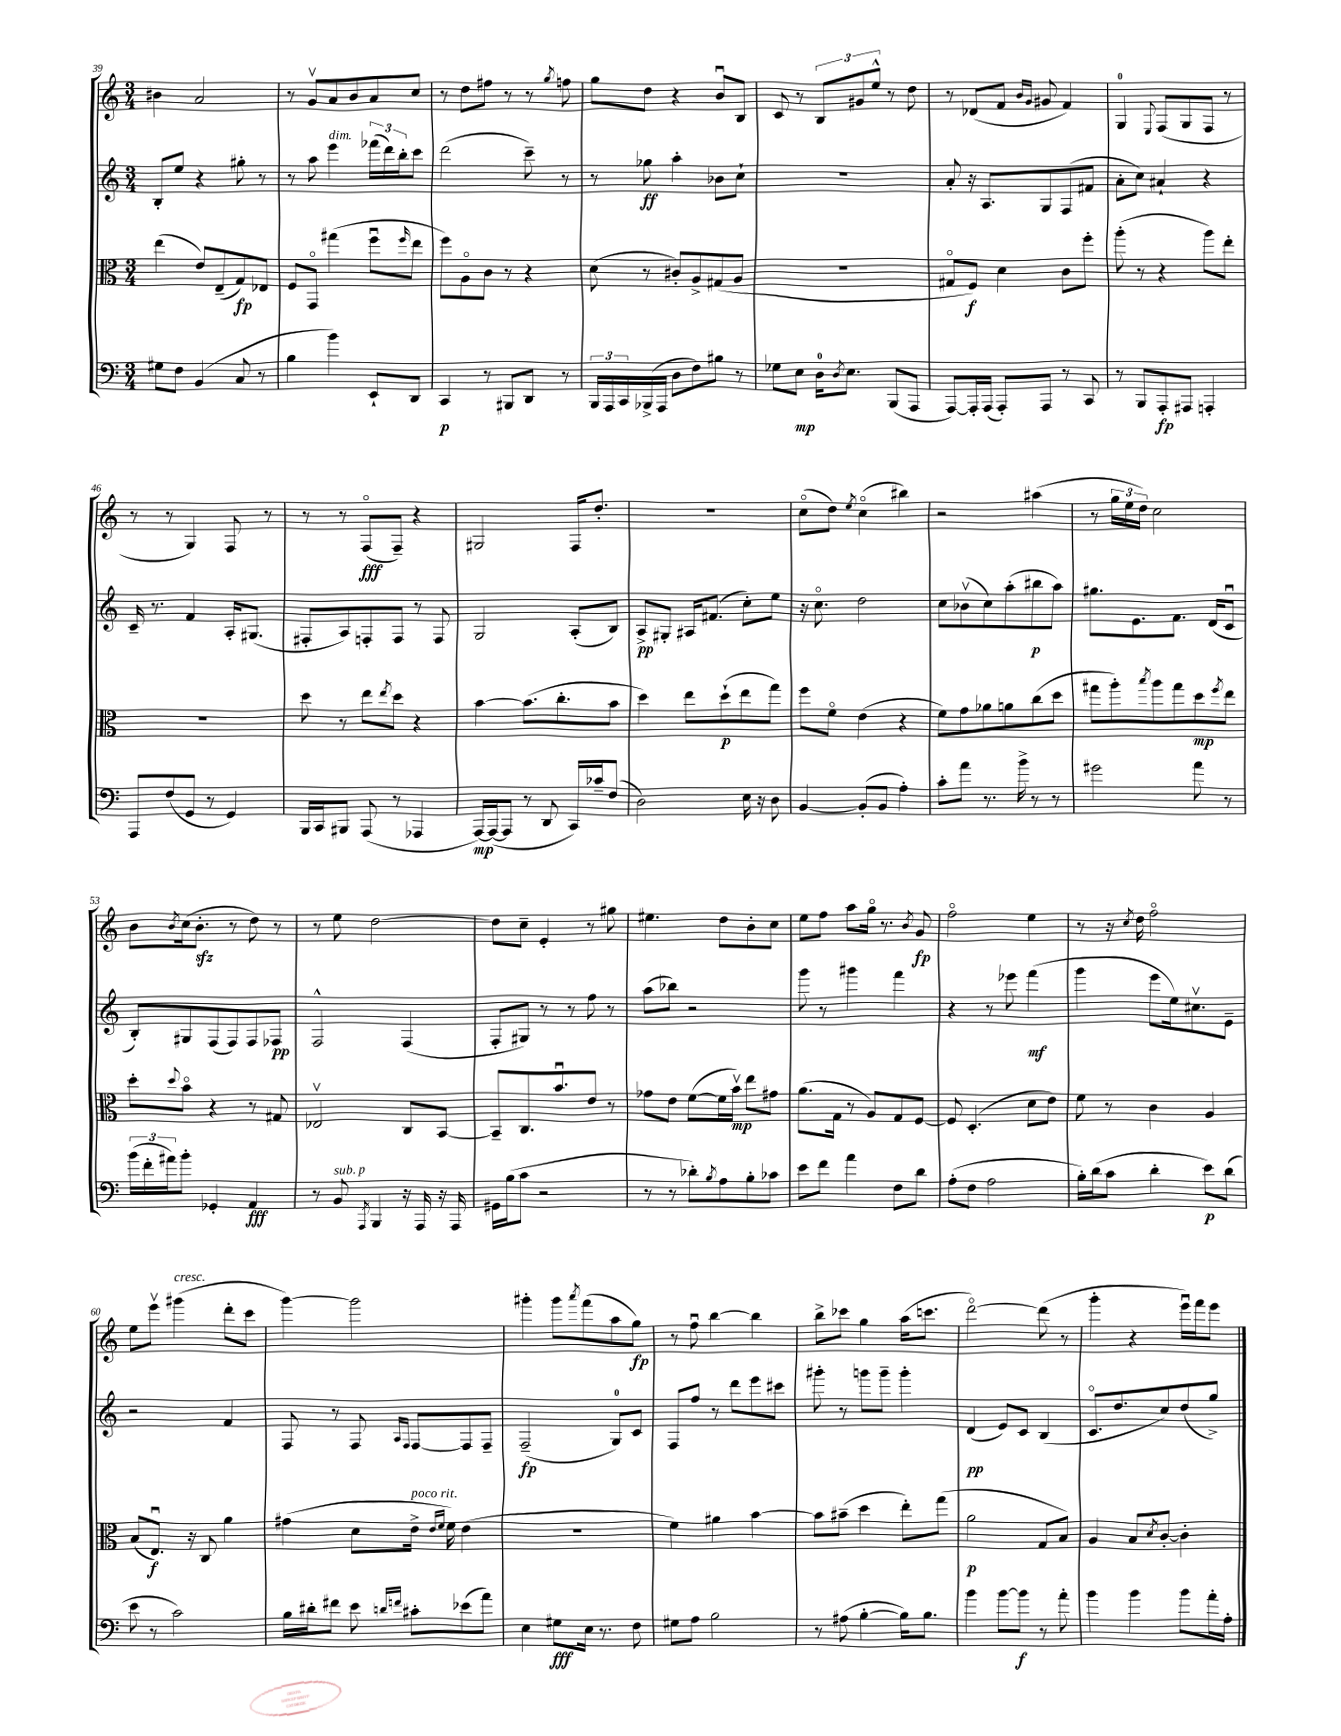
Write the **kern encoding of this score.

**kern	**kern	**kern	**kern
*staff4	*staff3	*staff2	*staff1
*clefF4	*clefC3	*clefG2	*clefG2
*k[]	*k[]	*k[]	*k[]
*M3/4	*M3/4	*M3/4	*M3/4
8G#	(4ee	8B'	4b#
8F	.	8ee	.
(4BB	8e)	4r	2a
.	(8E~	.	.
8C	8G)	8gg#'	.
8r	8E-	8r	.
=	=	=	=
4B	8F	8r	8r
.	8GGo	8aa	8gv
4b)	(4gg#	4eee	8a
.	.	.	8b
8EE`	8ffu	(24fff-	8a
.	.	24ddd)	.
.	.	24bb'	.
.	16qqff	.	.
8DD	8ee	8ccc	8cc
=	=	=	=
4CC	8ff)	(2ddd	8r
.	8Ao	.	8dd
8r	8c	.	8ff#
8BBB#	8r	.	8r
8DD	4r	8ccc~)	8r
.	.	.	8qgg
8r	.	8r	8ff
=	=	=	=
24BBB	(8d	8r	8gg
24AAA	.	.	.
24CC	.	.	.
(16BBB-^	8r	8gg-	8dd
16AAA	.	.	.
8D	8c#')	4aa'	4r
8F)	8A^	.	.
8B#	(8G#	8b-	8bu
8r	8A	8cc`	8B
=	=	=	=
8G-	2.r	2.r	8c
8E	.	.	8r
16D	.	.	12B
8qD	.	.	.
8.E	.	.	.
.	.	.	12g#
.	.	.	12ee^^
(8BBB	.	.	8r
8AAA	.	.	8dd
=	=	=	=
[8AAA)	8G#o	8a'	8r
16AAA']	8F)	16r	(8d-
(16AAA	.	8.A	.
8AAA')	4d	.	8f
.	.	.	16qqb
.	.	.	16qqg
8AAA	.	8G	8g#
8r	8c	(8F	4f)
8CC	8ff'	8f#	.
=	=	=	=
8r	(8aa'	8a'	4G
8BBB	8r	8cc)	.
.	.	.	8qqE
8AAA'	4r	4a#`	(8F
8AAA#	.	.	8G
4AAA'	8aa)	4r	8F
.	8ee'	.	8r
=	=	=	=
8AAA	2.r	16c~	8r
.	.	8.r	.
(8F	.	.	8r
8GG	.	4f	4G)
8r	.	.	.
4GG)	.	16A'	8F
.	.	(8.G#	.
.	.	.	8r
=	=	=	=
16BBB	8dd	8F#'	8r
16CC	.	.	.
8BBB#	8r	8A)	8r
(8AAA	8ee	8F'	(8Fo
.	8qee	.	.
8r	8dd	8F	8F~)
4AAA-	4r	8r	4r
.	.	8F	.
=	=	=	=
[16AAA)	[4b	2G	2G#
(16AAA_	.	.	.
8AAA]	.	.	.
8r	(8.b]	.	.
8DD	.	.	.
.	8.cc'	.	.
16CC)	.	(8A'	16F
16c-~	.	.	8.dd'
(8F	8b	8B)	.
=	=	=	=
2D)	4dd)	8A^	2.r
.	.	8G#'	.
.	8ee	16A#	.
.	.	(8.f#	.
.	(8dd`	.	.
16E	8ee	8cc')	.
16r	.	.	.
8D	8gg)	8ee	.
=	=	=	=
[4BB	8ff	16r	(8cco
.	.	8.cco	.
.	8fo	.	8dd)
.	.	.	8qee
(8BB']	(4e	2dd	(4cco
8BB	.	.	.
4A')	4r	.	4bb#)
=	=	=	=
8c'	8f)	8cc	2r
8a	8g	(8b-v	.
8.r	8a-	8cc)	.
.	8a	(8aa'	.
16b^	.	.	.
8r	(8cc	8bb#	(4aa#
8r	8dd	8aa)	.
=	=	=	=
2g#	8gg#	8.gg#	8r
.	8aa')	.	24gg
.	.	.	24ee
.	.	8.e	.
.	.	.	24dd)
.	8qbb	.	.
.	8aa	.	2cc
.	8gg#	8.f	.
8a	8dd	.	.
.	.	(16d	.
.	8qff	.	.
8r	8ee	8cu	.
=	=	=	=
(24b	8dd'	8B')	8b
24f'	.	.	.
24a#)	.	.	.
.	8qqdd	.	8qb
8b'	8bo	8G#	(16cc
.	.	.	8.b'
4GG-'	4r	(8F	.
.	.	8F)	8r
4AA	8r	8F	8dd)
.	8G#	8F-	8r
=	=	=	=
8r	2E-v	2F^^	8r
8BB	.	.	8ee
8qAAA	.	.	.
4BBB	.	.	[2dd
16r	8C	(4F	.
16AAA	.	.	.
16r	[8BB	.	.
16AAA	.	.	.
=	=	=	=
16GG#	8BB~]	8F'	8dd]
(16B	.	.	.
8c	8.C	8G#)	8cc~
2r	.	8r	4e'
.	8.bu	.	.
.	.	8r	.
.	8e	8ff	8r
.	8r	8r	8gg#
=	=	=	=
8r	8g-	(8aa	4.ee#
8r	8e	8bb-)	.
8d-')	([8f	2r	.
8qB	.	.	.
8A	16f]	.	8dd
.	16bv)	.	.
8B'	8ee	.	8b'
8c-	8g#	.	8cc
=	=	=	=
8e	(8.a	8ggg	8ee
8f	.	8r	8ff
.	16G	.	.
4a	8r	4ggg#	8aa
.	8A)	.	16ggo
.	.	.	8.r
8F	8G	4fff	.
.	.	.	8qb
8d	[8F	.	8g
=	=	=	=
(8A'	8F]	4r	2ffo
8F	(4.D'	.	.
2A	.	8r	.
.	.	8eee-	.
.	8d	(4fff	4ee
.	8e)	.	.
=	=	=	=
16B')	8f	4ggg	8r
(16d	.	.	.
8c	8r	.	16r
.	.	.	8qcc
.	.	.	16dd
4d'	4c	8eee	2ffo
.	.	16ee)	.
.	.	8.cc#v	.
8e)	4A	.	.
(8d	.	8e~	.
=	=	=	=
8e	(8B	2r	8ee
8r	8.Eu)	.	8eeev
2c)	.	.	(4ggg#
.	16r	.	.
.	8C	.	.
.	4a	4f	8ddd'
.	.	.	8ccc
=	=	=	=
16B	(4g#	8F	[4ggg)
16d#'	.	.	.
8f#	.	8r	.
8e	8d	8F	2ggg]
16qqd	.	16qqA	.
16qqf	.	16qqF	.
8c#'	16e^	[8F	.
.	16qqe	.	.
.	16qqf	.	.
.	16f)	.	.
(8e-	(4e	8F]	.
8a)	.	8F~	.
=	=	=	=
4E	2.r	(2F~	4ggg#'
8G#	.	.	8ggg#
.	.	.	8qaaa
16E	.	.	(8fff
8.r	.	.	.
.	.	8G)	8aa
8F	.	8c	8gg)
=	=	=	=
8G#	4f)	8F	8r
8A	.	8ff	8ffu
2B	4a#	8r	[4bb
.	.	8ddd	.
.	[4b	8eee	4bb]
.	.	8ccc#	.
=	=	=	=
8r	8b]	8ggg#'	8bb^
(8A#	(8b#~	8r	8ccc-
[4B'	4dd	8ggg	4gg
.	.	8ggg~	.
16B])	8ee')	4ggg'	(16aa
8.B	.	.	8.ccc
.	(8gg	.	.
=	=	=	=
4b	2a	(4d	[2dddo)
[8b	.	8e)	.
8b]	.	8c	.
8r	8G	(4B	(8ddd]
8a'	8B)	.	8r
=	=	=	=
4b	4A	8.co	4ggg'
.	.	8.dd	.
4b	8B	.	4r
.	8qd	.	.
.	[8c'	8cc)	.
8b	4c']	(8dd	16eeeu)
.	.	.	16fff
16a'	.	8gg^)	8eee
16A'	.	.	.
==	==	==	==
*-	*-	*-	*-
